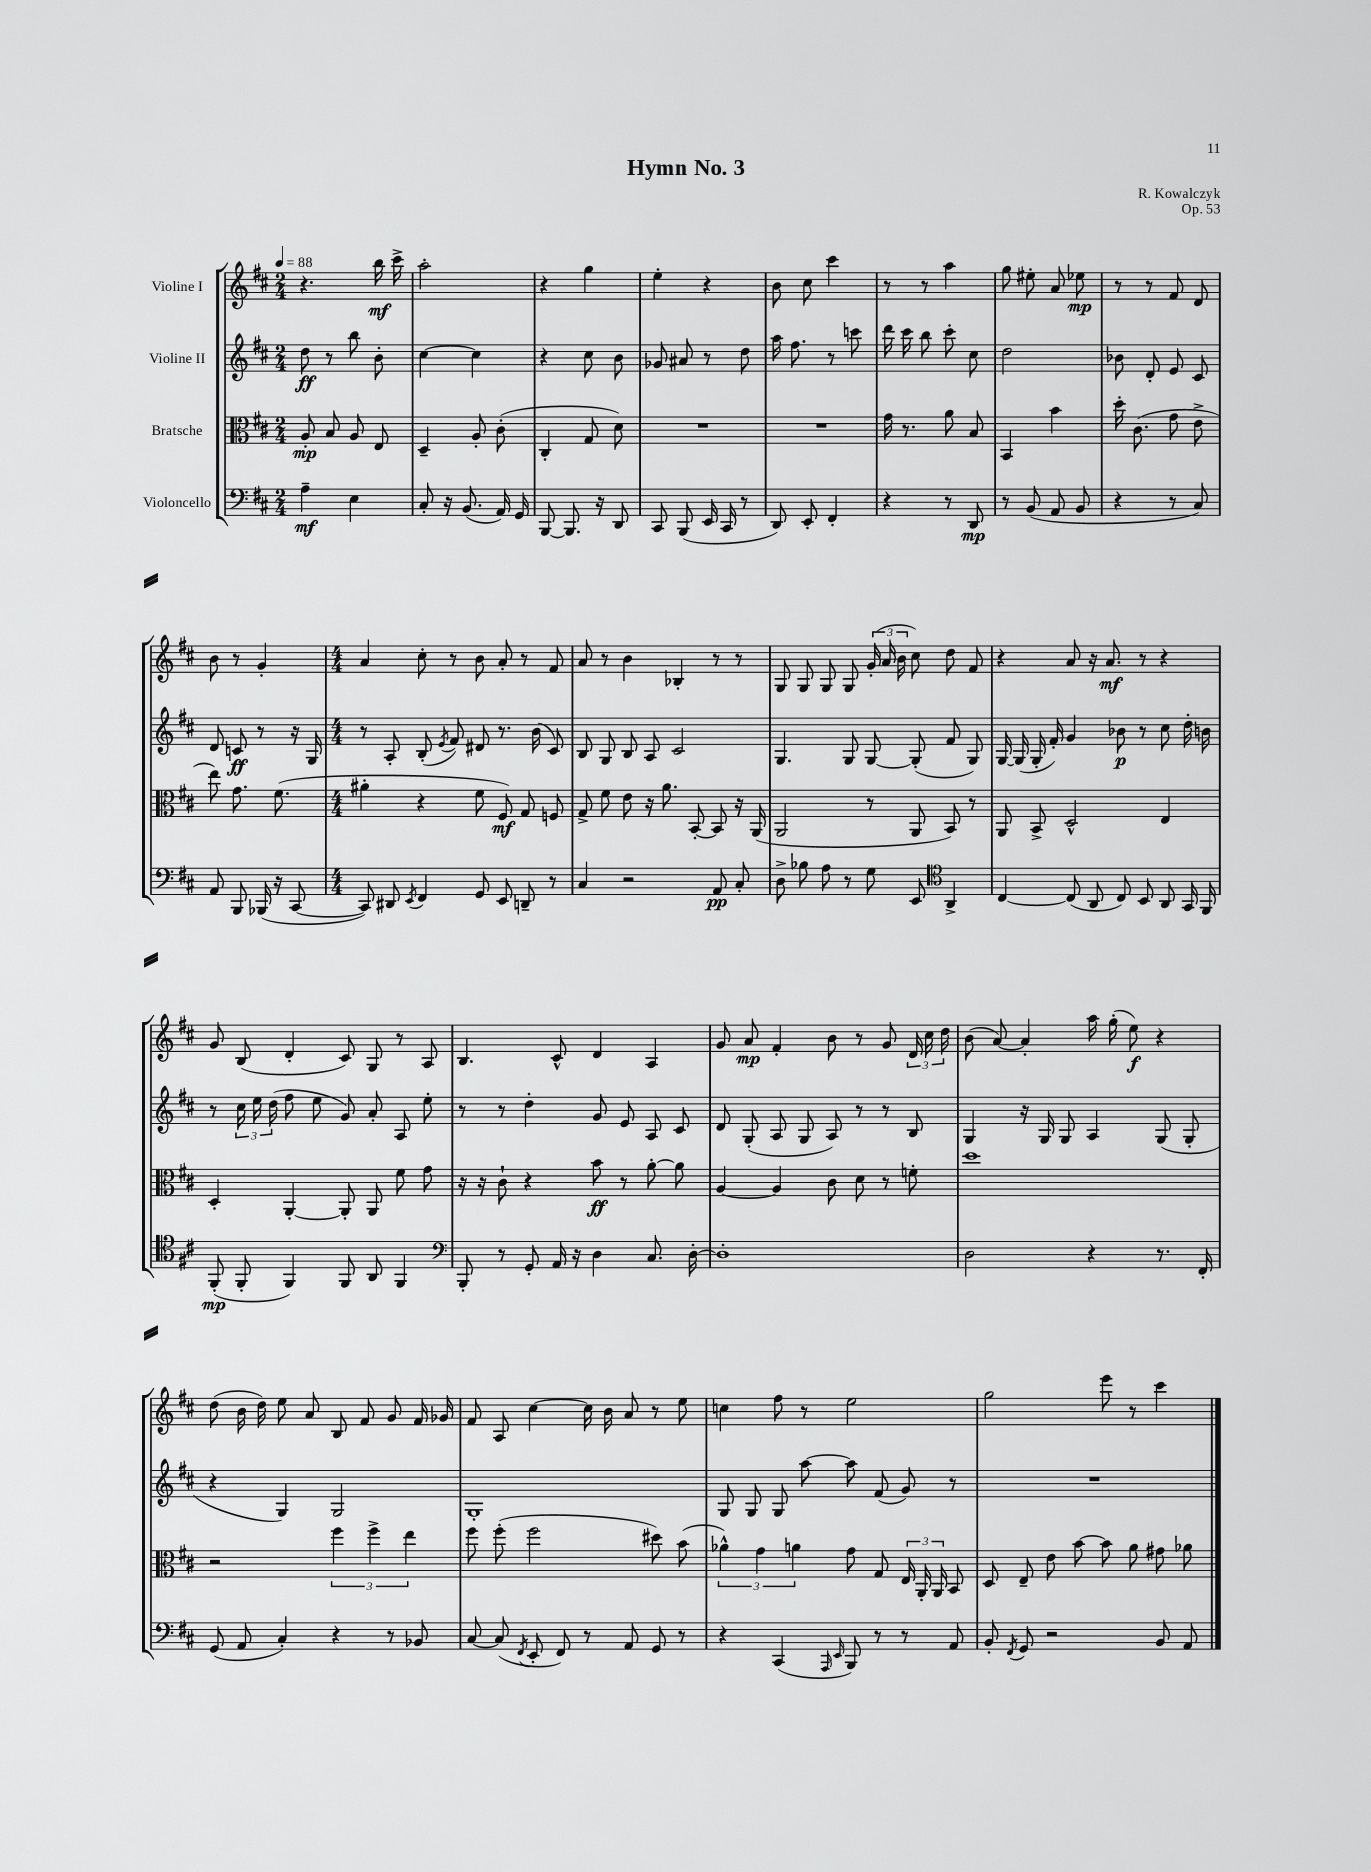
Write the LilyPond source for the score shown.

\header { title = "Hymn No. 3" composer = "R. Kowalczyk" opus = "Op. 53" }
<<
\new StaffGroup <<
\new Staff = "s0" \with { instrumentName = "Violine I" } {
    \clef treble \key d \major \numericTimeSignature \time 2/4 \tempo 4 = 88
    \autoBeamOff r4. b''16\mf cis'''16-> |
    a''2-. |
    r4 g''4 |
    e''4-. r4 |
    b'8 cis''8 cis'''4 |
    r8 r8 a''4 |
    g''8 eis''8-. a'8 ees''8\mp |
    r8 r8 fis'8 d'8 |
    b'8 r8 g'4-. |
    \numericTimeSignature \time 4/4 a'4 cis''8-. r8 b'8 a'8-. r8 fis'8 |
    a'8 r8 b'4 bes4-. r8 r8 |
    g8 g8 g8 g8 \tuplet 3/2 { g'16-.( a'16 b'16 } cis''8) d''8 fis'8 |
    r4 a'8 r16 a'8.\mf r8 r4 |
    g'8 b8( d'4-. cis'8) g8 r8 a8 |
    b4. cis'8-^ d'4 a4 |
    g'8 a'8\mp fis'4-. b'8 r8 g'8 \tuplet 3/2 { d'16 cis''16 d''16 } |
    b'8( a'8~) a'4-. a''16 g''16-.( e''8\f) r4 |
    d''8( b'16 d''16) e''8 a'8 b8 fis'8 g'8 fis'16 ges'16 |
    fis'8 a8 cis''4~ cis''16 b'16 a'8 r8 e''8 |
    c''4 fis''8 r8 e''2 |
    g''2 e'''8 r8 cis'''4 \bar "|." |
}
\new Staff = "s1" \with { instrumentName = "Violine II" } {
    \clef treble \key d \major \numericTimeSignature \time 2/4
    \autoBeamOff d''8\ff r8 b''8 b'8-. |
    cis''4~ cis''4 |
    r4 cis''8 b'8 |
    ges'8 ais'8 r8 d''8 |
    a''16 fis''8. r8 c'''8 |
    d'''16 cis'''16 b''8 cis'''8-. cis''8 |
    d''2 |
    bes'8 d'8-. e'8 cis'8 |
    d'8 c'8\ff r8 r16 g16 |
    \numericTimeSignature \time 4/4 r8 a8-. b8-.( \acciaccatura { e'8 } fis'8) dis'8 r8. b'16( cis'8) |
    b8 g8 b8 a8 cis'2 |
    g4. g8 g8~ g8-.( fis'8 g8) |
    g16~ g16( g16-. fis'16-.) g'4 bes'8\p r8 cis''8 d''16-. b'16 |
    r8 \tuplet 3/2 { cis''16 e''16 d''16( } fis''8 e''8 g'8) a'8-. a8 e''8-. |
    r8 r8 d''4-. g'8 e'8 a8 cis'8 |
    d'8 g8-.( a8 g8 a8) r8 r8 b8 |
    g4 r16 g16 g8 a4 g8( g8-. |
    r4 g4) g2 |
    g1-. |
    g8 g8 g8 a''8~ a''8 fis'8( g'8) r8 |
    R1 \bar "|." |
}
\new Staff = "s2" \with { instrumentName = "Bratsche" } {
    \clef alto \key d \major \numericTimeSignature \time 2/4
    \autoBeamOff a8-.\mp b8 a8 e8 |
    d4-- a8-. cis'8-.( |
    cis4-. g8 d'8) |
    R2 |
    R2 |
    g'16 r8. a'8 b8 |
    b,4 b'4 |
    d''16-. cis'8.( g'8 e'8-> |
    e''8) g'8. fis'8.( |
    \numericTimeSignature \time 4/4 ais'4-. r4 fis'8 fis8\mf) g8 f8 |
    g8-> fis'8 e'8 r16 a'8. b,8~-. b,8 r16 a,16( |
    a,2 r8 a,8 b,8) r8 |
    a,8 b,8-> d2-^ e4 |
    d4-. a,4~-. a,8-. a,8 fis'8 g'8 |
    r16 r16 cis'8-! r4 b'8\ff r8 a'8~-. a'8 |
    a4~ a4 cis'8 d'8 r8 f'8-. |
    d''1 |
    r2 \tuplet 3/2 { fis''4 fis''4-> e''4 } |
    fis''8 fis''8-.( fis''2 dis''8) b'8( |
    \tuplet 3/2 { aes'4-^) g'4 a'4 } g'8 g8 \tuplet 3/2 { e16 a,16-. a,16 } b,8 |
    d8 e8-- e'8 b'8~ b'8 a'8 gis'8 aes'8 \bar "|." |
}
\new Staff = "s3" \with { instrumentName = "Violoncello" } {
    \clef bass \key d \major \numericTimeSignature \time 2/4
    \autoBeamOff a4--\mf e4 |
    cis8-. r16 b,8.( a,16) g,16 |
    b,,8~ b,,8. r16 d,8 |
    cis,8 b,,8( e,16 cis,16 r8 |
    d,8) e,8-. fis,4-. |
    r4 r8 d,8\mp |
    r8 b,8( a,8 b,8 |
    r4 r8 cis8) |
    a,8 b,,8 bes,,16( r16 cis,8~ |
    \numericTimeSignature \time 4/4 cis,8) dis,8 \acciaccatura { e,8 } fis,4 g,8 e,8 d,8-- r8 |
    cis4 r2 a,8\pp cis8-. |
    d8-> bes8 a8 r8 g8 e,8 \clef tenor a,4-> |
    cis4~ cis8( a,8 cis8) b,8 a,8 g,16 fis,16 |
    fis,8-.\mp( fis,8-. fis,4) fis,8 a,8 fis,4 |
    \clef bass b,,8-. r8 g,8-. a,16 r16 d4 cis8. d16~-. |
    d1-. |
    d2 r4 r8. fis,16-. |
    g,8( a,8 cis4-.) r4 r8 bes,8 |
    cis8~ cis8( \acciaccatura { fis,8 } e,8-. fis,8) r8 a,8 g,8 r8 |
    r4 cis,4( \grace { a,,16 e,16 } b,,8) r8 r8 a,8 |
    b,8-. \acciaccatura { fis,8 } g,8 r2 b,8 a,8 \bar "|." |
}
>>
>>
\layout { \context { \Score \remove "Bar_number_engraver" } }
